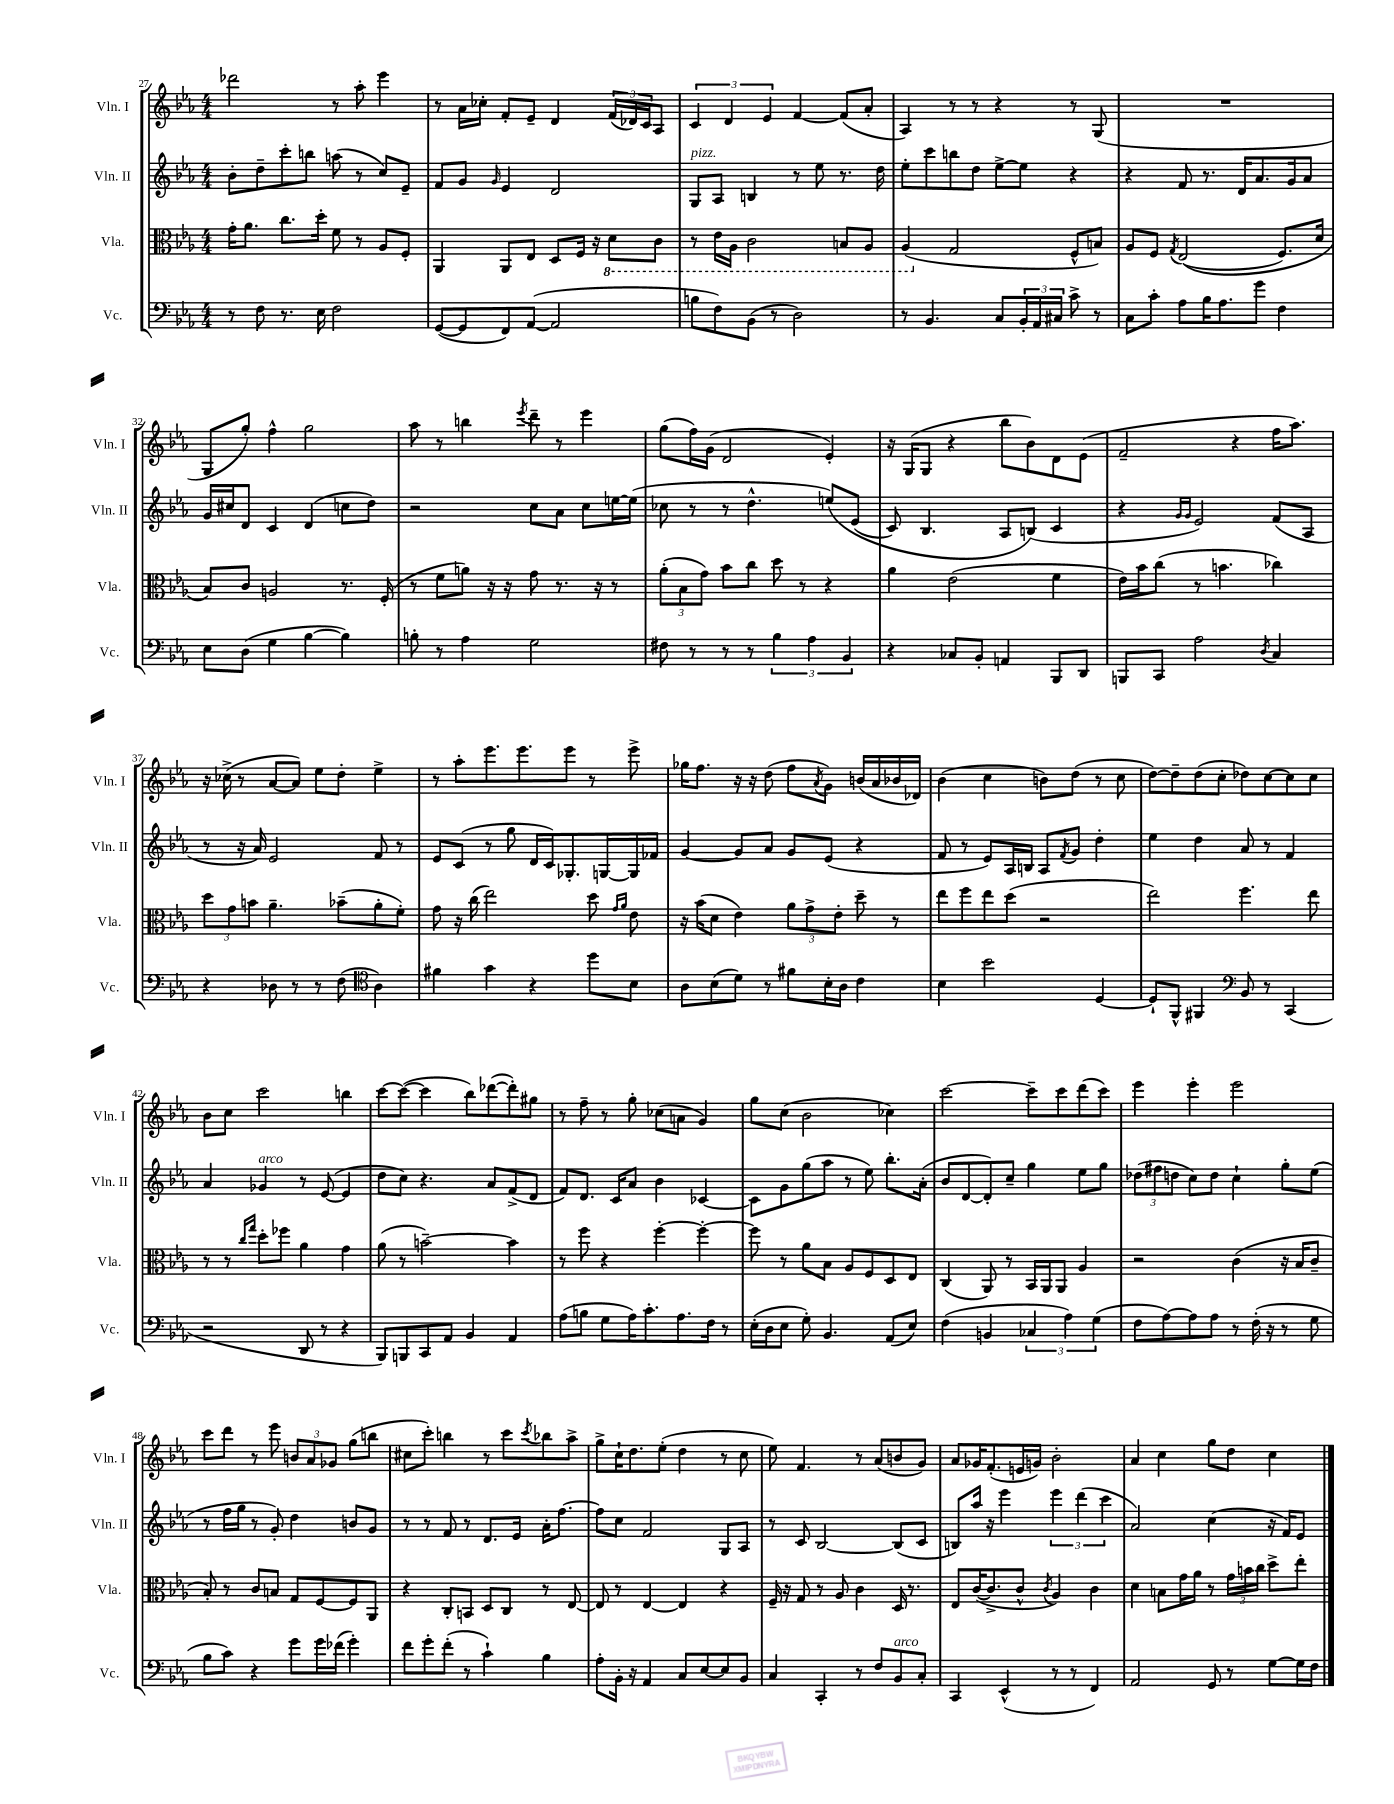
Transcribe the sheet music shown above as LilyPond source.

<<
\new StaffGroup <<
\new Staff = "s0" \with { instrumentName = "Vln. I" shortInstrumentName = "Vln. I" } {
    \clef treble \key ees \major \numericTimeSignature \time 4/4
    des'''2 r8 aes''8-. ees'''4 |
    r8 aes'16 ces''16-. f'8-. ees'8-- d'4 \tuplet 3/2 { f'16( des'16) c'16 } aes8 |
    \tuplet 3/2 { c'4 d'4 ees'4 } f'4~ f'8( aes'8-. |
    aes4) r8 r8 r4 r8 g8( |
    R1 |
    g8 g''8-.) f''4-^ g''2 |
    aes''8 r8 b''4 \acciaccatura { ees'''8 } d'''8-- r8 ees'''4 |
    g''8( f''16) g'16( d'2 ees'4-.) |
    r16 g16( g8 r4 bes''8 bes'8) d'8 ees'8( |
    f'2-- r4 f''16 aes''8.) |
    r16 ces''16->( r8 aes'8~ aes'8) ees''8 d''8-. ees''4-> |
    r8 aes''8-. ees'''8. ees'''8. ees'''8 r8 ees'''8-> |
    ges''16 f''8. r16 r16 d''8( f''8 \acciaccatura { aes'8 } g'8) b'16( aes'16 bes'16 des'16) |
    bes'4( c''4 b'8) d''8( r8 c''8 |
    d''8~) d''8-- d''8( c''8-. des''8) c''8~ c''8 c''8 |
    bes'8 c''8 c'''2 b''4 |
    c'''8~ c'''8~( c'''4 bes''8) des'''8~( des'''8-.) gis''8 |
    r8 f''8-- r8 g''8-. ces''8( a'8 g'4) |
    g''8 c''8( bes'2 ces''4) |
    c'''2~ c'''8-- c'''8 d'''8( c'''8) |
    ees'''4 ees'''4-. ees'''2 |
    c'''8 d'''8 r8 ees'''8 \tuplet 3/2 { b'8 aes'8 ges'8 } g''8( b''8 |
    cis''8 c'''8-.) b''4 r8 c'''8 \acciaccatura { c'''8 } bes''8 aes''8-> |
    g''8-> c''16-! d''8. ees''8-.( d''4 r8 c''8 |
    ees''8) f'4. r8 aes'8( b'8 g'8) |
    aes'8 ges'16 f'8.-.( e'16 g'16) bes'2-. |
    aes'4 c''4 g''8 d''8 c''4 \bar "|." |
}
\new Staff = "s1" \with { instrumentName = "Vln. II" shortInstrumentName = "Vln. II" } {
    \clef treble \key ees \major \numericTimeSignature \time 4/4
    bes'8-. d''8-- c'''8-. b''8 a''8( r8 c''8) ees'8-- |
    f'8 g'8 \grace { g'16 } ees'4 d'2 |
    g8^\markup { \italic "pizz." } aes8 b4 r8 ees''8 r8. d''16 |
    ees''8-. c'''8 b''8 d''8 ees''8~-> ees''8 r4 |
    r4 f'8 r8. d'16 aes'8. g'16 aes'8 |
    g'16 cis''16 d'8 c'4 d'4( c''8 d''8) |
    r2 c''8 aes'8 c''8 e''16~ e''16( |
    ces''8 r8 r8 d''4.-^ e''8)\( ees'8( |
    c'8) bes4. aes8 b8(\) c'4 |
    r4 \grace { g'16 g'16 } ees'2) f'8( aes8 |
    r8 r16 aes'16) ees'2 f'8 r8 |
    ees'8 c'8( r8 g''8 d'16 c'16) ges8.-. g16~ g16 fes'16 |
    g'4~ g'8 aes'8 g'8 ees'8( r4 |
    f'8 r8 ees'8) aes16 b16 aes8 \acciaccatura { f'8 } g'8 d''4-. |
    ees''4 d''4 aes'8 r8 f'4 |
    aes'4 ges'4^\markup { \italic "arco" } r8 ees'8~( ees'4 |
    d''8 c''8) r4. aes'8 f'8->( d'8 |
    f'8) d'8. c'16 aes'8 bes'4 ces'4~ |
    ces'8 g'8 g''8( aes''8 r8 ees''8) bes''8.-. aes'16-.( |
    bes'8 d'8~ d'8-.) c''8-- g''4 ees''8 g''8 |
    \tuplet 3/2 { des''8( fis''8 d''8 } c''8) d''8 c''4-! g''8-. ees''8( |
    r8 f''16 g''16 r8 g'8-.) d''4 b'8 g'8 |
    r8 r8 f'8 r8 d'8. ees'16 aes'16-. f''8.~ |
    f''8 c''8 f'2 g8 aes8 |
    r8 c'8 bes2~ bes8( c'8 |
    b8) aes''16 r16 ees'''4 \tuplet 3/2 { ees'''4 d'''4( c'''4 } |
    aes'2) c''4( r16 f'16) ees'8 \bar "|." |
}
\new Staff = "s2" \with { instrumentName = "Vla." shortInstrumentName = "Vla." } {
    \clef alto \key ees \major \numericTimeSignature \time 4/4
    g'16-. aes'8. c''8. d''16-. f'8 r8 aes8 f8-. |
    aes,4 aes,8 ees8 d8 f16 r16 \ottava #-1 d8 c8 |
    r8 ees16 aes,16 c2 b,8 aes,8 |
    aes,4( \ottava #0 g2 f8-^ b8) |
    aes8 f8 \acciaccatura { g8 } ees2(\( f8.) d'16 |
    bes8\) c'8 a2 r8. f16-.( |
    r8 f'8 a'8) r16 r16 g'8 r8. r16 r8 |
    \tuplet 3/2 { aes'8-.( bes8 g'8) } bes'8 c''8 d''8 r8 r4 |
    aes'4 ees'2( f'4 |
    ees'16) bes'16 c''8( r8 b'4. ces''4) |
    \tuplet 3/2 { d''8 g'8 b'8 } aes'4.-- bes'8--( aes'8-. f'8-.) |
    g'8 r16 c''16( ees''2) d''8 \grace { g'16 aes'16 } ees'8 |
    r16 bes'16( d'8 ees'4) \tuplet 3/2 { aes'8 g'8-> ees'8-. } d''8-- r8 |
    ees''8 f''8 ees''8 d''8( r2 |
    ees''2) f''4. ees''8 |
    r8 r8 \grace { c''16 g''16 } d''8-. fes''8 aes'4 g'4 |
    aes'8( r8 b'2~--) b'4 |
    r8 f''8 r4 f''4~-. f''4~-. |
    f''8 r8 aes'8 bes8 aes8 f8 d8 ees8 |
    c4( aes,8) r8 bes,16 aes,16 aes,8 aes4 |
    r2 c'4( r16 bes16 c'8-- |
    bes8-.) r8 c'8 b8 g8 f8~ f8 aes,8 |
    r4 c8-. b,8 d8 c8 r8 ees8~ |
    ees8 r8 ees4~ ees4 r4 |
    f16-- r16 g8 r8 aes8 c'4 d16 r8. |
    ees8 c'16~( c'8.-> c'8-^ \acciaccatura { c'8 } aes4) c'4 |
    d'4 b8 g'16 aes'16 r8 \tuplet 3/2 { g'16 b'16 c''16 } d''8-> ees''8-. \bar "|." |
}
\new Staff = "s3" \with { instrumentName = "Vc." shortInstrumentName = "Vc." } {
    \clef bass \key ees \major \numericTimeSignature \time 4/4
    r8 f8 r8. ees16 f2 |
    g,8~( g,8 f,8) aes,8~( aes,2 |
    b8 f8) bes,8( r8 d2) |
    r8 bes,4. c8 \tuplet 3/2 { bes,16-. aes,16 cis16 } c'8-> r8 |
    c8 c'8-. aes8 bes16 aes8. g'8 f4 |
    ees8 d8( g4 bes4~ bes4) |
    b8-. r8 aes4 g2 |
    fis8 r8 r8 r8 \tuplet 3/2 { bes4 aes4 bes,4 } |
    r4 ces8 bes,8-. a,4 bes,,8 d,8 |
    b,,8 c,8 aes2 \acciaccatura { d8 } c4 |
    r4 des8 r8 r8 f8( \clef tenor aes4) |
    fis'4 g'4 r4 d''8 bes8 |
    aes8 bes8( d'8) r8 fis'8 bes16-. aes16 c'4 |
    bes4 bes'2 d4~ |
    d8-! f,8-^ fis,4 \clef bass bes,8 r8 c,4( |
    r2 d,8 r8 r4 |
    bes,,8) b,,8 c,8 aes,8 bes,4 aes,4 |
    aes8( b8 g8 aes16) c'8.-. aes8. f16 r8 |
    ees16-.( d16 ees8 g8-.) bes,4. aes,8( ees8) |
    f4( b,4 \tuplet 3/2 { ces4 aes4) g4( } |
    f8 aes8~) aes8 aes8 r8 f16-.( r16 r8 g8 |
    bes8 c'8) r4 g'8 g'16 fes'16( g'4-.) |
    f'8 g'8-. f'8-.( r8 c'4-!) bes4 |
    aes8-. bes,16-. r16 aes,4 c8 ees8~ ees8 bes,8 |
    c4 c,4-. r8 f8 bes,8^\markup { \italic "arco" } c8-. |
    c,4 ees,4-^( r8 r8 f,4) |
    aes,2 g,8 r8 g8~ g16 f16 \bar "|." |
}
>>
>>
\layout { \context { \Score currentBarNumber = #27 } }
